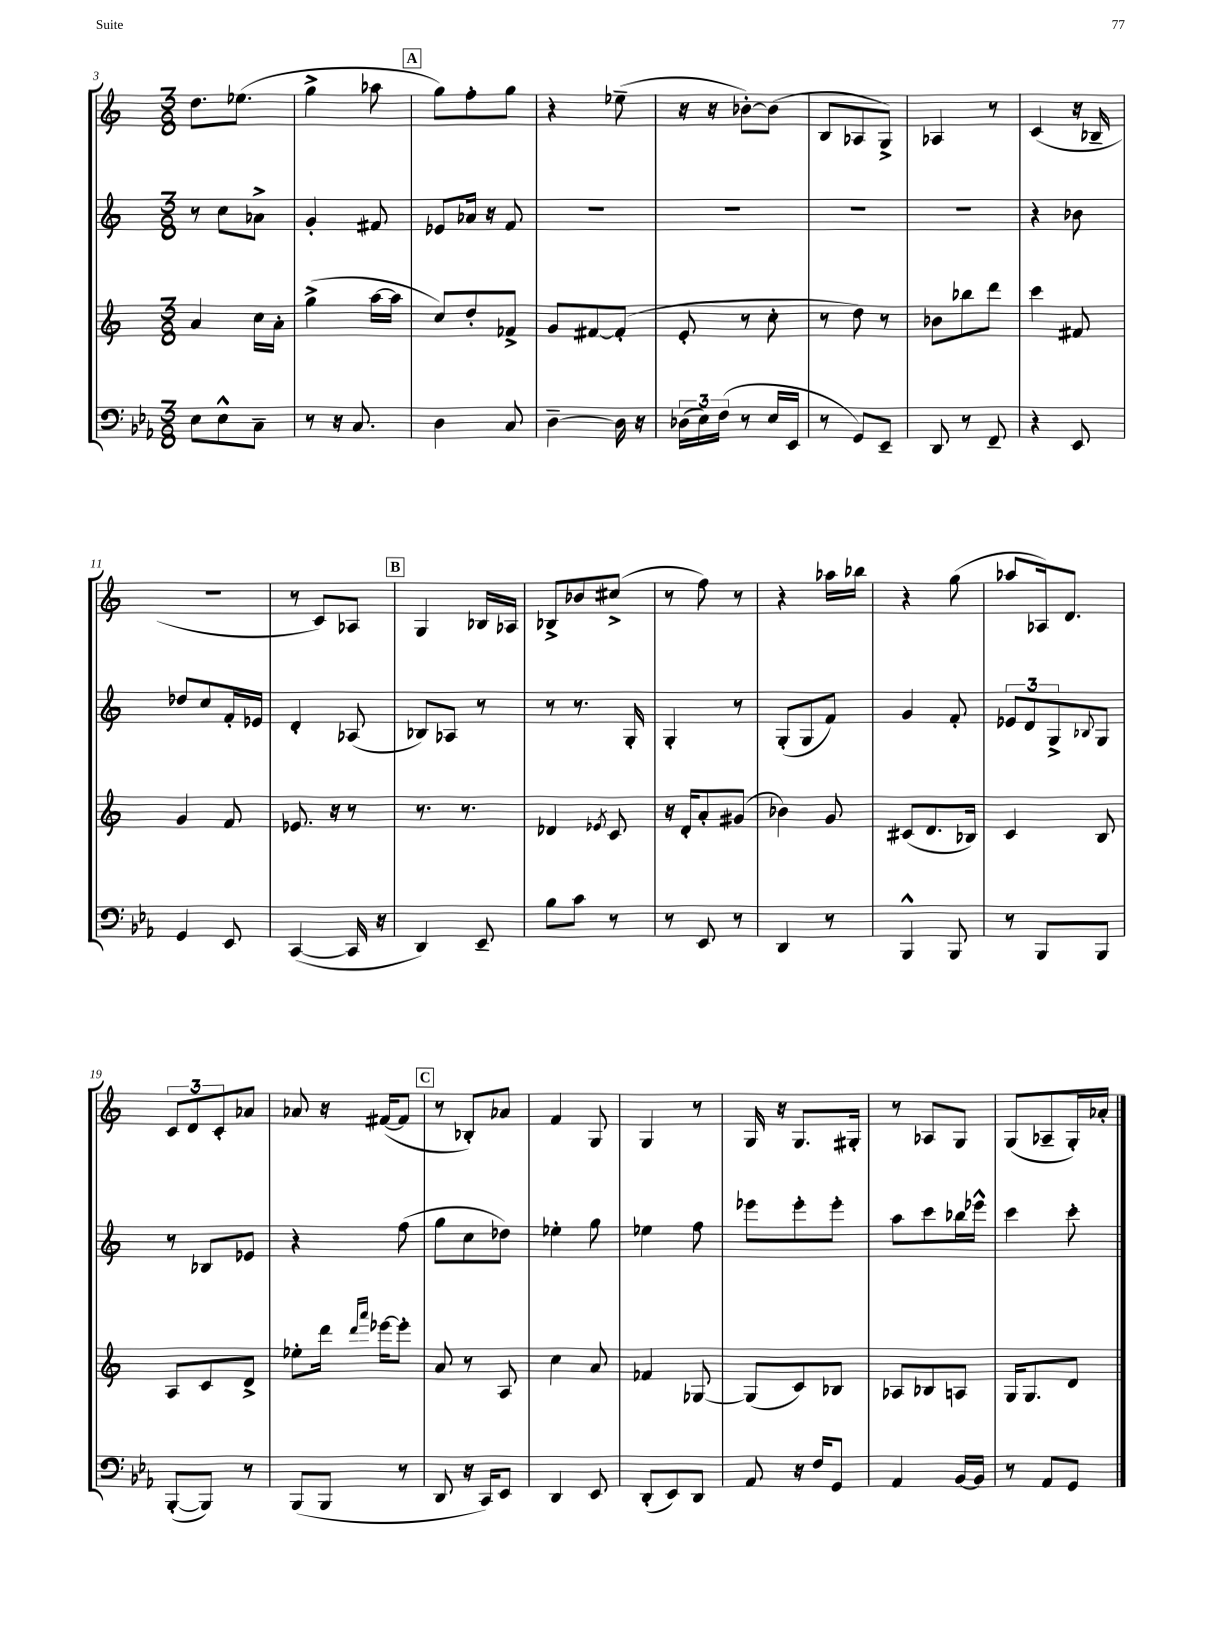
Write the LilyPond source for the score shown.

<<
\new StaffGroup <<
\new Staff = "s0" {
    \clef treble \key c \major \numericTimeSignature \time 3/8
    d''8. ees''8.( |
    g''4-> aes''8 |
    \mark \markup { \box "A" } g''8) f''8-. g''8 |
    r4 ees''8--( |
    r16 r16 bes'8~-.) bes'8( |
    b8 aes8 g8->) |
    aes4 r8 |
    c'4( r16 bes16-- |
    R4. |
    r8 c'8) aes8 |
    \mark \markup { \box "B" } g4 bes16 aes16 |
    bes8-> bes'8 cis''8->( |
    r8 f''8) r8 |
    r4 aes''16 bes''16 |
    r4 g''8( |
    aes''8 aes16) d'8. |
    \tuplet 3/2 { c'8 d'8 c'8-. } aes'8 |
    aes'8 r16 fis'16~( fis'8 |
    \mark \markup { \box "C" } r8 bes8-.) aes'8 |
    f'4 g8 |
    g4 r8 |
    g16 r16 g8. gis16-. |
    r8 aes8 g8 |
    g8( aes8-- g16-.) aes'16-. \bar "|." |
}
\new Staff = "s1" {
    \clef treble \key c \major \numericTimeSignature \time 3/8
    r8 c''8 aes'8-> |
    g'4-. fis'8 |
    \mark \markup { \box "A" } ees'8 aes'16 r16 f'8 |
    R4. |
    R4. |
    R4. |
    R4. |
    r4 bes'8 |
    des''8 c''8 f'16-. ees'16 |
    d'4-. aes8( |
    \mark \markup { \box "B" } bes8) aes8 r8 |
    r8 r8. g16-. |
    g4-. r8 |
    g8-.( g8 f'8) |
    g'4 f'8-. |
    \tuplet 3/2 { ees'8 d'8 g8-> } \appoggiatura { bes8 } g8 |
    r8 bes8 ees'8 |
    r4 f''8( |
    \mark \markup { \box "C" } g''8 c''8 des''8) |
    ees''4-. g''8 |
    ees''4 f''8 |
    ees'''8 ees'''8-. ees'''8-. |
    a''8 c'''8 bes''16 ees'''16-^ |
    c'''4 c'''8-. \bar "|." |
}
\new Staff = "s2" {
    \clef treble \key c \major \numericTimeSignature \time 3/8
    a'4 c''16 a'16-. |
    g''4->( a''16~ a''16 |
    \mark \markup { \box "A" } c''8) d''8-. fes'8-> |
    g'8 fis'8~ fis'8-.( |
    e'8-. r8 c''8-. |
    r8 d''8) r8 |
    bes'8 bes''8 d'''8 |
    c'''4 fis'8 |
    g'4 f'8 |
    ees'8. r16 r8 |
    \mark \markup { \box "B" } r8. r8. |
    des'4 \acciaccatura { ees'8 } c'8 |
    r16 d'16-. a'8-. gis'8( |
    bes'4) g'8 |
    cis'8( d'8. bes16) |
    c'4 b8 |
    a8 c'8 d'8-> |
    ees''8-. d'''16 \grace { d'''16 a'''16 } ees'''16~ ees'''8-. |
    \mark \markup { \box "C" } a'8 r8 a8 |
    c''4 a'8 |
    fes'4 ges8~ |
    ges8( c'8) bes8 |
    aes8 bes8 a8 |
    g16 g8. d'8 \bar "|." |
}
\new Staff = "s3" {
    \clef bass \key ees \major \numericTimeSignature \time 3/8
    ees8 ees8-^ c8-- |
    r8 r16 c8. |
    \mark \markup { \box "A" } d4 c8 |
    d4~-- d16 r16 |
    \tuplet 3/2 { des16( ees16) f16( } r8 ees16 ees,16 |
    r8 g,8) ees,8-- |
    d,8 r8 f,8-- |
    r4 ees,8 |
    g,4 ees,8 |
    c,4~( c,16 r16 |
    \mark \markup { \box "B" } d,4) ees,8-- |
    bes8 c'8 r8 |
    r8 ees,8 r8 |
    d,4 r8 |
    bes,,4-^ bes,,8 |
    r8 bes,,8 bes,,8 |
    bes,,8~-.( bes,,8) r8 |
    bes,,8( bes,,8 r8 |
    \mark \markup { \box "C" } d,8 r16 c,16) ees,8 |
    d,4 ees,8 |
    d,8-.( ees,8) d,8 |
    aes,8 r16 f16 g,8 |
    aes,4 bes,16~ bes,16 |
    r8 aes,8 g,8 \bar "|." |
}
>>
>>
\layout { \context { \Score currentBarNumber = #3 } }
